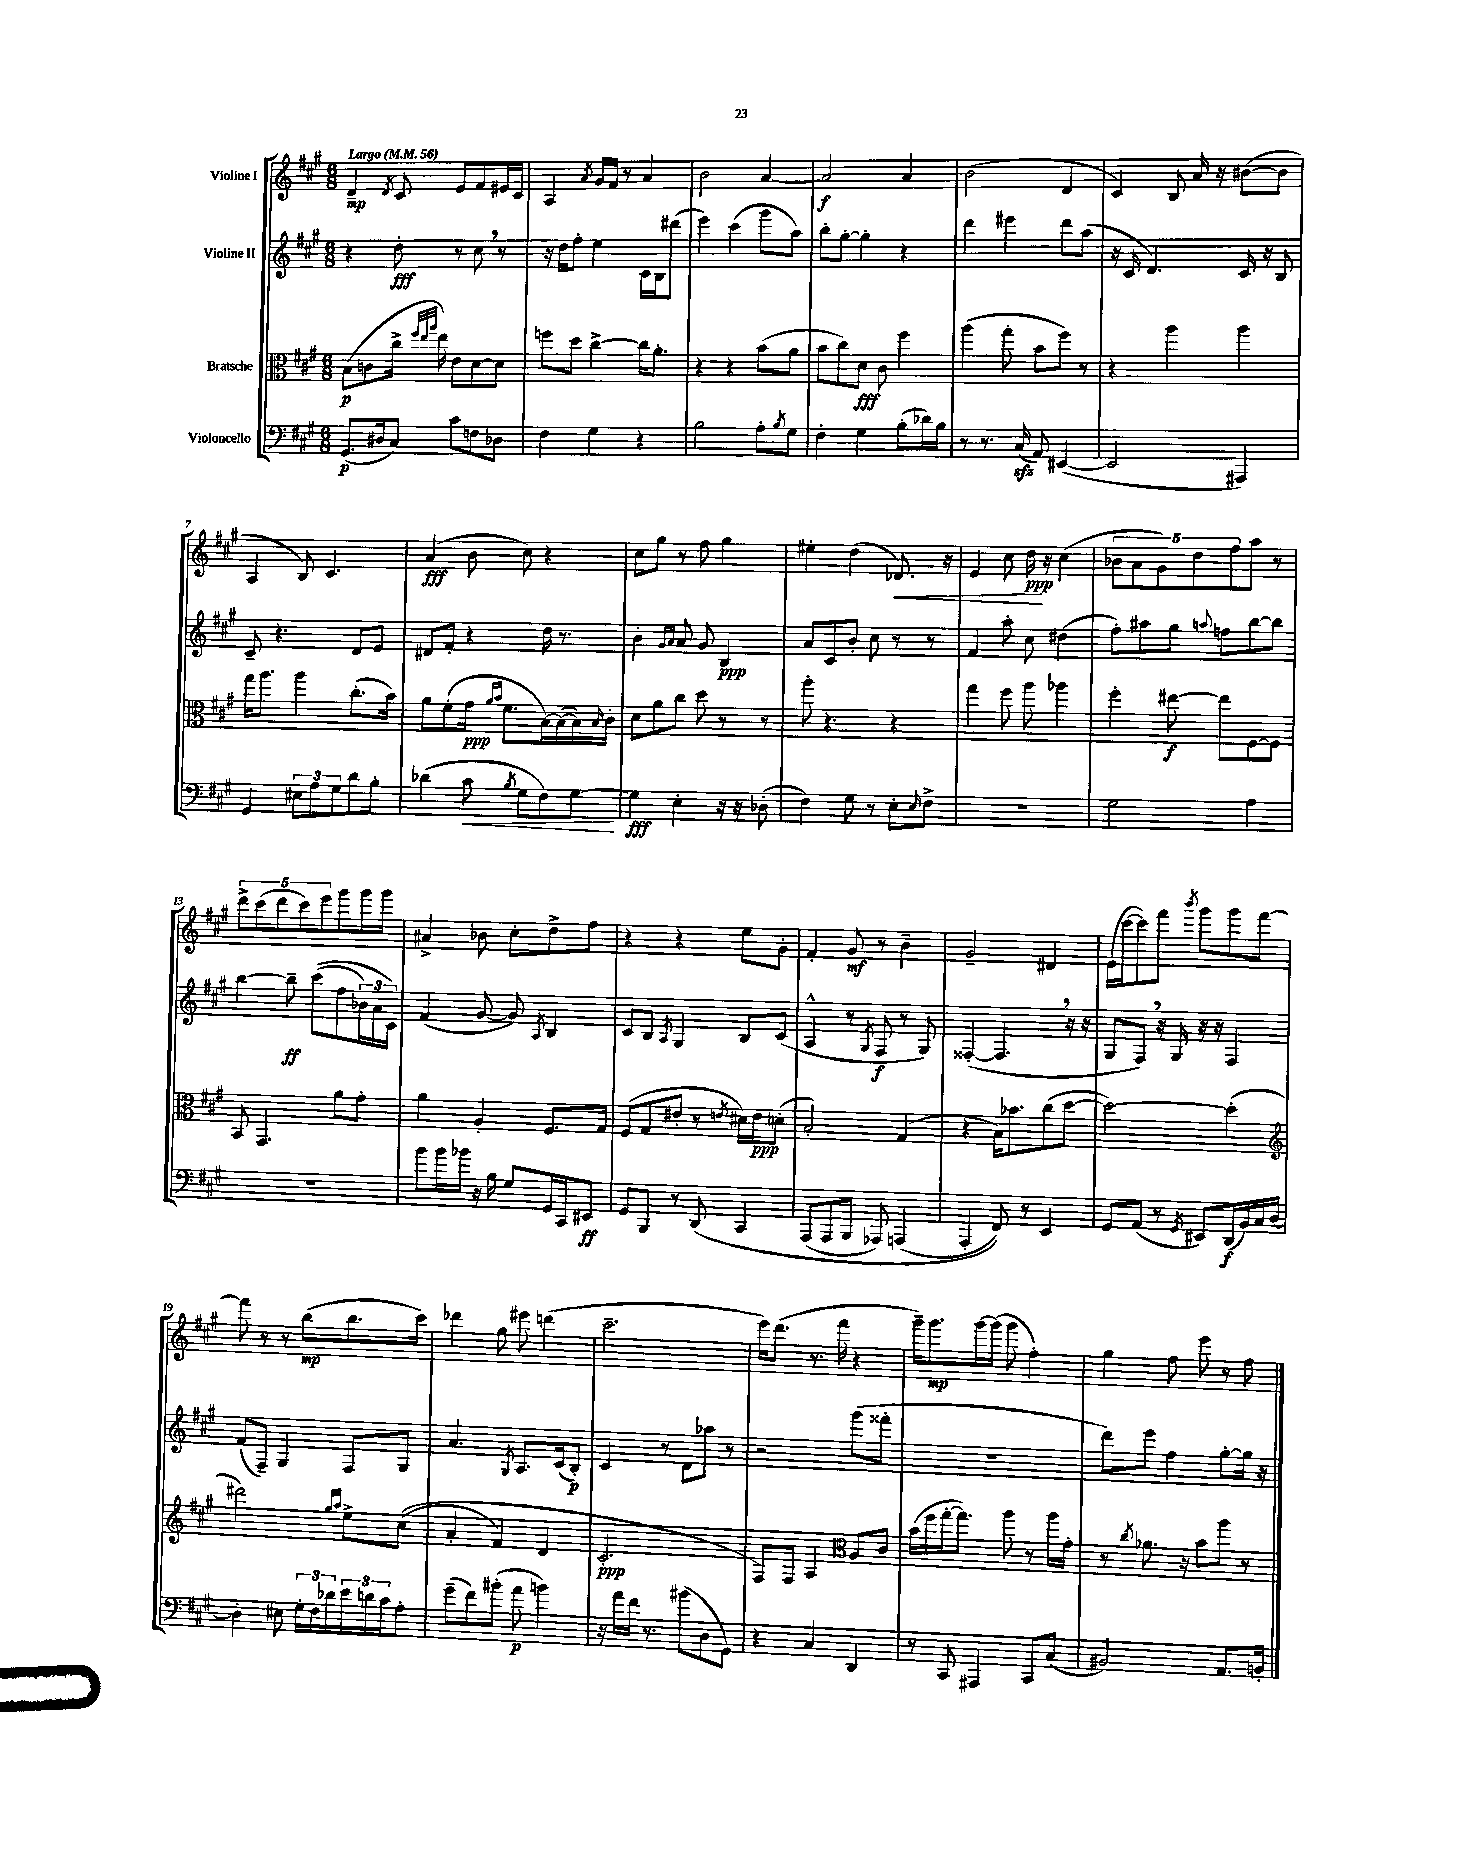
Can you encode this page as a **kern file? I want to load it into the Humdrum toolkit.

**kern	**kern	**kern	**kern
*staff4	*staff3	*staff2	*staff1
*clefF4	*clefC3	*clefG2	*clefG2
*k[f#c#g#]	*k[f#c#g#]	*k[f#c#g#]	*k[f#c#g#]
*M6/8	*M6/8	*M6/8	*M6/8
*MM56	*MM56	*MM56	*MM56
(8.GG#	(8B	4r	4d~
.	8c	.	.
16D#	.	.	.
.	.	.	8qd
8C#)	16cc#^	8dd'	8c#
.	32qqff#	.	.
.	32qqee	.	.
.	32qqaa	.	.
.	16ee)	.	.
8c#	8e	8r	8e
8F	[8d	8cc#	8f#
8D-	8d]	8r	16e#
.	.	.	16c#
=	=	=	=
4F#	8ff	16r	4A
.	.	16dd	.
.	8dd	8ff#'	.
.	.	.	8qa
4G#	[4cc#^	4ee	16g#
.	.	.	16f#
.	.	.	8r
4r	16cc#]	16c#	4a
.	8.a'	16B	.
.	.	(8ddd#	.
=	=	=	=
2B	4r	4eee)	2b
.	4r	(4ccc#	.
8A'	(8b	8ggg#	[4a
8qB	.	.	.
8G#	8a	8aa)	.
=	=	=	=
4F#'	8b	8bb'	2a]
.	8cc#)	[8gg#'	.
4G#	8d	4gg#']	.
.	8c#	.	.
(8B'	4ff#	4r	4a
16d-)	.	.	.
16B	.	.	.
=	=	=	=
8r	(4aa	4ddd	(2b
8.r	.	.	.
.	8gg#'	4eee#	.
(16C#	.	.	.
8AA)	8b	.	.
([4EE#	8ff#)	8ddd	4d
.	8r	(8aa	.
=	=	=	=
2EE#]	4r	16r	4c#)
.	.	16c#	.
.	.	4.d)	.
.	4aa	.	8B
.	.	.	16a
.	.	.	16r
4AAA#)	4aa	16c#	([8b#
.	.	16r	.
.	.	8B	8b#]
=	=	=	=
4GG#	16gg#	8c#~	4A
.	8.aa	.	.
.	.	4.r	.
12E#	4aa	.	8B)
12A	.	.	.
.	.	.	4.c#
12G#	.	.	.
8d	(8.cc#'	8d	.
8B'	.	8e	.
.	16b)	.	.
=	=	=	=
(4d-	8a	8d#	(4a
.	(8f#'	8f#'	.
8c#	16g#	4r	8b
.	16qqa	.	.
.	16qqb	.	.
.	8.f#	.	.
8qB	.	.	.
8G#	.	.	8cc#)
8F#)	[16B)	16dd	4r
.	(16B_	8.r	.
[8G#	16B])	.	.
.	16qqB	.	.
.	16c#'	.	.
=	=	=	=
4G#]	8d	4b'	8cc#
.	8a	.	8gg#
.	.	16qqg#	.
.	.	16qqa	.
4E'	8cc#	8a	8r
.	8dd	8g#	8ff#
16r	8r	4B	4gg#
16r	.	.	.
(8D-'	8r	.	.
=	=	=	=
4F#)	8aa'	8a	4ee#'
.	4.r	8c#	.
8G#	.	8b'	(4dd
8r	.	8cc#	.
8E'	4r	8r	8.d-)
16qqE	.	.	.
8F#^	.	8r	.
.	.	.	16r
=	=	=	=
2.r	4gg#	4f#	4e
.	8ff#	8aa'	8cc#
.	8aa	8cc#	16dd
.	.	.	16r
.	4aa-	(4dd#	(4cc#
=	=	=	=
2G#	4ff#'	8ff#')	10b-
.	.	.	10a
.	.	8aa#	.
.	.	.	10g#)
.	[8ee#	8gg#	.
.	.	.	10dd
.	.	8qqaa	.
.	8ee#]	8ff	.
.	.	.	10ff#
4A	[8F#	[8bb	8aa
.	8F#]	8bb]	8r
=	=	=	=
2.r	8BB	[4bb	10ddd^
.	.	.	(10ccc#
.	4.GG#	.	.
.	.	.	10ddd
.	.	8bb~]	.
.	.	.	10ccc#)
.	.	&((8ccc#	.
.	.	.	10eee
.	8a	8ff#	8ggg#
.	8g#'	24b-)	16ggg#
.	.	24a	.
.	.	.	16ggg#
.	.	24c#&)	.
=	=	=	=
8b	4a	(4f#	4a#^
16b	.	.	.
16b-	.	.	.
16r	4A'	[8g#	8b-
16B	.	.	.
8G#	.	8g#])	8cc#'
.	.	8qA	.
16GG#	8.F#	4B	8dd^
16CC#	.	.	.
8EE#	.	.	8ff#
.	16G#	.	.
=	=	=	=
8GG#	(8F#	8c#	4r
8BBB	8G#	8B	.
.	.	8qA	.
8r	8e#'	4G#	4r
&(8DD	8r	.	.
.	8qe	.	.
4CC#	16d#)	8B	8ee
.	16e	.	.
.	(8d'	(8c#	8g#'
=	=	=	=
(8AAA	2B')	4A^^	4f#'
8AAA	.	.	.
8BBB	.	8r	8g#
.	.	8qG#	.
8AAA-)	.	8F#	8r
(4AAA	(4G#	8r	4b~
.	.	8G#)	.
=	=	=	=
4AAA'	4r	([4F##'	2g#~
8FF#)&)	16B)	4.F##]	.
.	8.b-	.	.
8r	.	.	.
4EE	(8cc#	.	4d#
.	[8dd	16r	.
.	.	16r	.
=	=	=	=
8GG#	2dd_)	8G#	(16e
.	.	.	[16ccc#
(8AA	.	8F#)	8ccc#])
8r	.	16r	8fff#
.	.	16G#	.
8qGG#	.	.	8qbbb
8EE#)	.	16r	8ggg#
.	.	16r	.
(16DD	(4dd']	4F#	8ggg#
16BB)	.	.	.
16C#	.	.	[8fff#
[16D	.	.	.
=	=	=	=
*	*clefG2	*	*
4D']	2ddd#)	(8f#	8fff#]
.	.	8F#~)	8r
8E#	.	4G#	8r
24G#'	.	.	(8bb
24F#	.	.	.
24d-	.	.	.
.	16qqgg#	.	.
.	16qqaa	.	.
24e	8ee^	8F#	8.bb
24d	.	.	.
24c#	.	.	.
8A'	&((8cc#	8G#	.
.	.	.	16ccc#)
=	=	=	=
(8g#~	4a'	4.a	4ddd-
8f#)	.	.	.
(8b#'	4f#)	.	8gg#
.	.	8qG#	.
8a	.	8.A	8eee#
4b)	4d	.	(4ddd
.	.	(16c#	.
.	.	8B')	.
=	=	=	=
16r	2.c#'	4c#	2.ccc#~
16a	.	.	.
16f#	.	.	.
8.r	.	.	.
.	.	8r	.
(8b#	.	8d	.
8D	.	8aa-	.
8GG#)	.	8r	.
=	=	=	=
4r	8F#&)	2r	16eee)
.	.	.	(8.ddd
.	8F#	.	.
4C#	4A	.	8.r
.	.	.	16fff#
*	*clefC3	*	*
4DD	8A	(8ggg#	4r
.	8c#	8fff##'	.
=	=	=	=
8r	(16b	2.r	16ggg#~)
.	16ff#	.	8.ggg#
8CC#	[16gg#'	.	.
.	8.gg#])	.	.
4AAA#	.	.	[16ggg#
.	.	.	(16ggg#]
.	8aa	.	8ggg#
8CC#	8r	.	4ff#')
(8C#	16aa	.	.
.	16g#'	.	.
=	=	=	=
2BB#)	8r	8ddd)	4gg#
.	8qcc#	.	.
.	8.a-	8eee	.
.	.	4ff#	8ff#
.	16r	.	.
.	8b	.	8eee
8.AA	8aa	[8gg#'	8r
.	8r	16gg#]	8ff#
16BB'	.	16r	.
==	==	==	==
*-	*-	*-	*-
